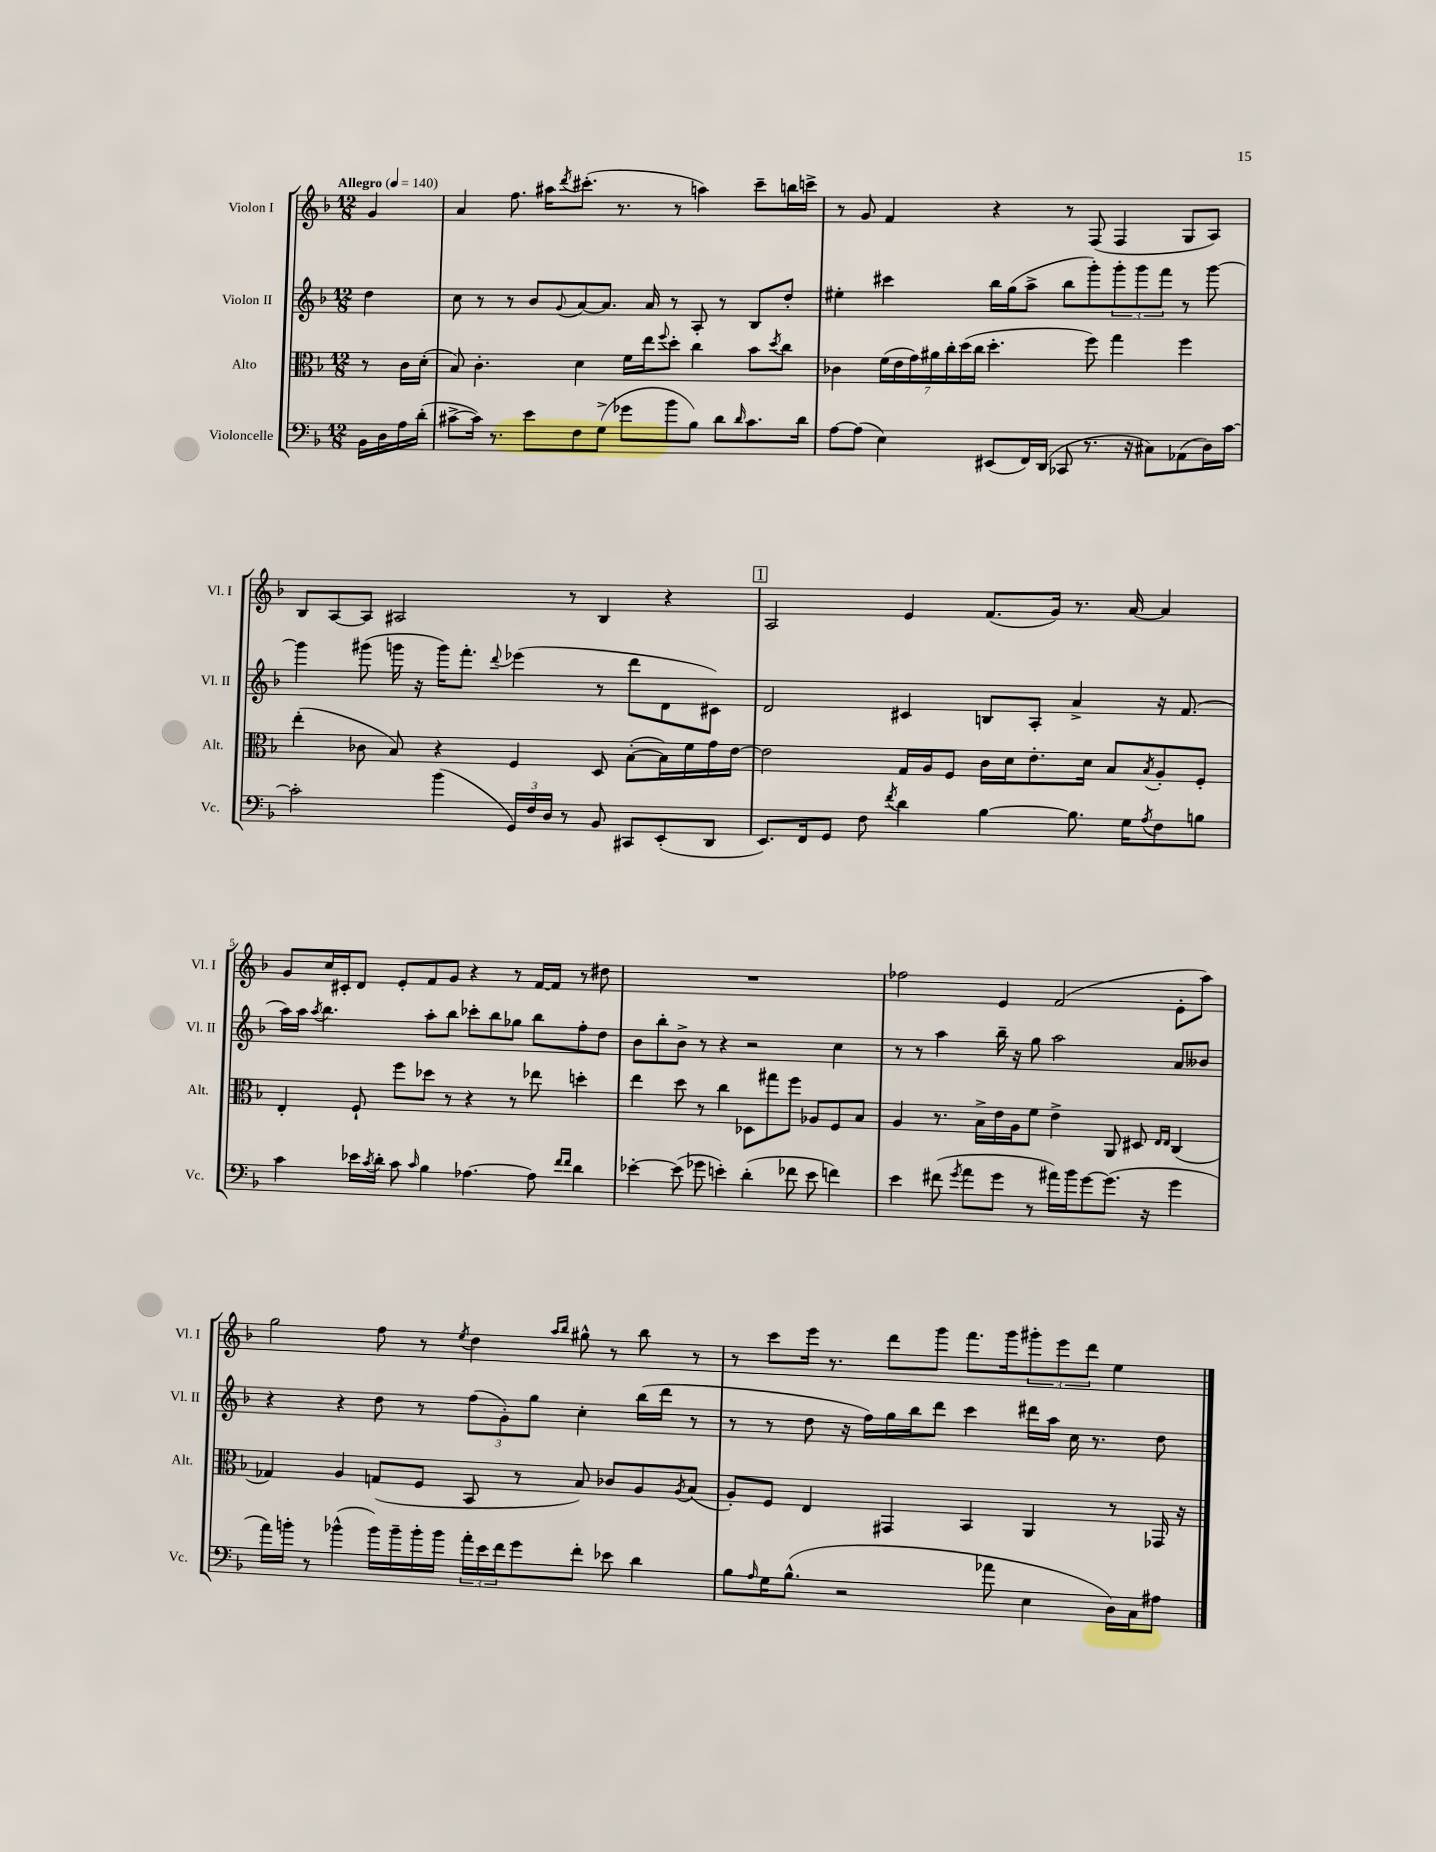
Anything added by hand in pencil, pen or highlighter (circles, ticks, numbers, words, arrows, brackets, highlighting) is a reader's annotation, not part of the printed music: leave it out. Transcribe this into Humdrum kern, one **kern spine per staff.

**kern	**kern	**kern	**kern
*staff4	*staff3	*staff2	*staff1
*clefF4	*clefC3	*clefG2	*clefG2
*k[b-]	*k[b-]	*k[b-]	*k[b-]
*M12/8	*M12/8	*M12/8	*M12/8
*MM140	*MM140	*MM140	*MM140
16BB-	8r	4dd	4g
16D	.	.	.
16A	16c	.	.
(16d'	(16d'	.	.
=	=	=	=
[8c#^	8B-)	8cc	4a
16c#])	4.c'	8r	.
8.r	.	.	.
.	.	8r	8.ff
8e	.	8b-	.
.	.	.	16aa#
.	.	8qqg	8qddd
8F	4d	[8a	(8.ccc#'
(8G^	.	8.a]	.
.	.	.	8.r
8g-	16f	.	.
.	16ee	16a	.
.	8qqff	.	.
8b-	8dd'	8r	8r
8B-)	4cc	8A'	4aa)
8d	.	8r	.
16qqd	.	.	.
8.c#	8b-	8B-	8ccc#~
.	8qdd	.	.
.	8cc	8dd'	16bb
16d	.	.	16ccc^
=	=	=	=
[8A	4c-	4ee#'	8r
(8A]	.	.	8g
4E)	(28f	4ccc#	4f
.	28e	.	.
.	28g)	.	.
.	28a#	.	.
.	28cc'	.	.
.	(28dd	.	.
.	28cc	.	.
(8EE#	4.dd'	16bb-	4r
.	.	(16gg	.
16FF)	.	8aa^	.
(16DD	.	.	.
8CC-	.	8bb-	8r
8.r	8ff)	8ggg')	(8F
.	4gg	12ggg'	4F
16r	.	.	.
.	.	12ggg	.
8C#)	.	.	.
.	.	12fff	.
(8AA-	4ff	8r	8G
16D)	.	[8ggg	8A)
[16c	.	.	.
=	=	=	=
2c']	(4ee'	4ggg]	8B-
.	.	.	[8A
.	8c-	(8ggg#	8A]
.	8B-)	16ggg	2A#
.	.	16r	.
(4b-	4r	16ggg)	.
.	.	8.fff'	.
.	.	8qqddd	.
24GG)	4F	(4eee-	.
24F	.	.	.
24D	.	.	.
8r	.	.	8r
8BB-	8D	8r	4B-
8CC#	([8B-'	8ddd	.
(8EE'	16B-])	8d	4r
.	16f	.	.
8DD	16g	8c#)	.
.	[16e	.	.
=	=	=	=
8.EE)	2e]	2d	2A
16FF	.	.	.
8GG	.	.	.
8F	.	.	.
8qf	.	.	.
4d	16G	4c#	4e
.	16A	.	.
.	8F	.	.
[4B-	16c	8B	(8.f
.	16d	.	.
.	8.e'	8A'	.
.	.	.	16g)
8.B-]	.	4a^	8.r
.	16d	.	.
.	8B-	.	.
16G	.	.	[16a
8qA	8qB-	.	.
8F	8A'	16r	4a]
.	.	(8.f	.
8B	8F'	.	.
=	=	=	=
4c	4E'	16aa)	8g
.	.	16aa	.
.	.	8qaa	.
.	.	4.bb-	16cc
.	.	.	16c#'
16e-	8F`	.	8d
8qc	.	.	.
16d'	.	.	.
8c	8ff	.	8e'
16qqc	.	.	.
4B-	8dd-	8aa'	8f
.	8r	8bb-	8g
[4.A-	4r	8ccc-'	4r
.	.	8bb-	.
.	8r	8gg-	8r
8A-]	8ee-	8bb-	[16f
.	.	.	16f]
16qqf	.	.	.
16qqf	.	.	.
4d	4dd'	8ff'	8r
.	.	8dd	8dd#
=	=	=	=
[4e-'	4ee	8b-	1.r
.	.	8bb-'	.
(8e-]	8dd	8b-^	.
8g-	8r	8r	.
4e')	4cc	4r	.
(4d'	8D-	2r	.
.	8gg#	.	.
8f-	8ff	.	.
8e	8A-	.	.
4f)	8F	4cc	.
.	8B-	.	.
=	=	=	=
4e	4A	8r	2ff-
.	.	8r	.
(8f#	8.r	4aa	.
8qg	.	.	.
8a	.	.	.
.	16B-^	.	.
8g	16e	16bb-~	4e
.	16A	16r	.
8r	8f	8gg	.
16a#)	4e^	2aa	(2f
16b-	.	.	.
[8g	.	.	.
(8.g]	8AA	.	.
.	8D#	.	.
16r	.	.	.
.	16qqE	.	.
.	16qqE	.	.
4g	(4C	8a	8e'
.	.	8b--	8aa)
=	=	=	=
16a)	4G-)	4r	2gg
16b'	.	.	.
8r	.	.	.
(4b-^^	4A	4r	.
16b-)	(8G	8dd	8ff
16b-~	.	.	.
16b-'	8F	8r	8r
16b-	.	.	.
.	.	.	8qee
24a'	8BB-	(12ff	4dd
24e	.	.	.
24f	.	12g')	.
8g	8r	.	.
.	.	12gg	.
.	.	.	16qqaa
.	.	.	16qqbb-
8f'	8B-)	4cc'	8gg#^^
8e-	8c-	.	8r
4d	8A	(16bb-	8bb-
.	.	16ddd	.
.	8qA	.	.
.	(8B-	8r	8r
=	=	=	=
8B-	8A')	8r	8r
16qqA	.	.	.
16G	8F	8r	8ccc
(8.B-^^	.	.	.
.	4E	8dd	16eee
.	.	.	8.r
2r	.	16r	.
.	.	16ff)	.
.	4GG#	16gg	8ddd
.	.	16bb-	.
.	.	8ddd	8ggg
.	4BB-	4ccc	8.fff
8a-	.	.	.
.	.	.	16ggg
4E	4AA	16ddd#	12ggg#'
.	.	16aa	.
.	.	.	12eee
.	.	16cc	.
.	.	.	12ddd
.	.	8.r	.
16D)	8r	.	4ee
16C	.	.	.
8A#	16GG-	8dd	.
.	16r	.	.
==	==	==	==
*-	*-	*-	*-
